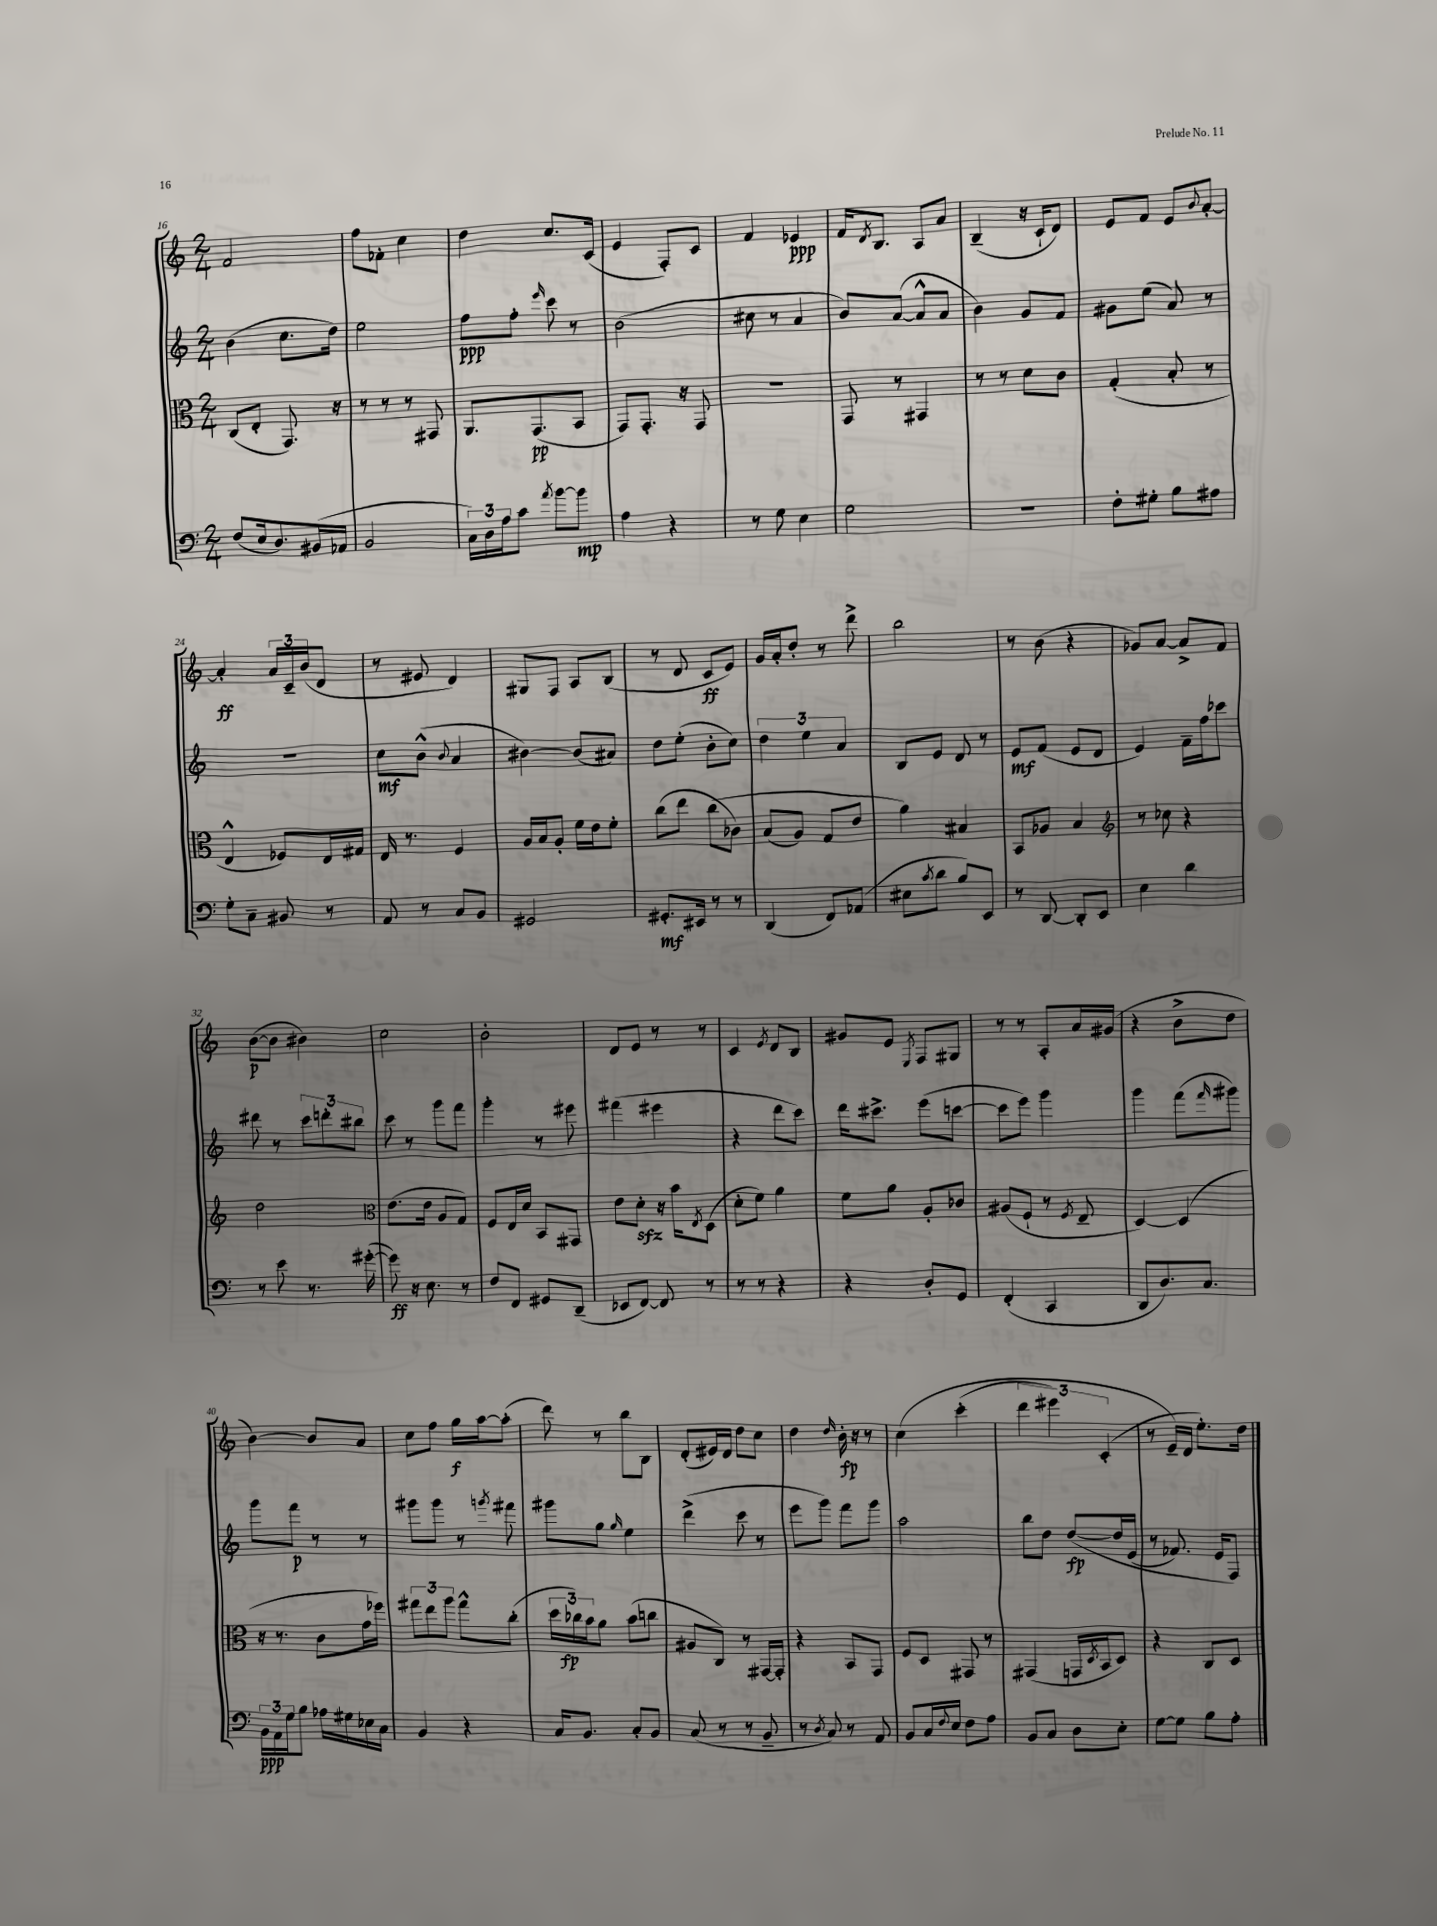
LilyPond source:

<<
\new StaffGroup <<
\new Staff = "s0" {
    \clef treble \key c \major \numericTimeSignature \time 2/4
    f'2 |
    f''8 fes'8-. c''4 |
    d''4 c''8. c'16( |
    e'4 f8-.) c'8 |
    f'4 ees'4\ppp |
    f'16 \acciaccatura { d'8 } b8. a8 a'8 |
    b4--( r16 c'16-! d'8) |
    e'8 f'8 e'8 \appoggiatura { b'8 } a'8~-. |
    a'4-.\ff \tuplet 3/2 { a'16 c'16-- b'16( } d'8 |
    r8 eis'8 d'4) |
    gis8 f8 a8 b8( |
    r8 d'8 c'8\ff e'8) |
    g'16 a'16-. d''8-. r8 d'''8-> |
    b''2 |
    r8 b'8( r4 |
    ges'8) a'8~ a'8-> f'8 |
    b'8~\p( b'8 bis'4) |
    c''2 |
    b'2-. |
    d'8 e'8 r8 r8 |
    c'4 \acciaccatura { e'8 } d'8 b8 |
    gis'8 e'8 \acciaccatura { e8 } f8 gis8 |
    r8 r8 a8-. a'16 gis'16( |
    r4 b'8-> d''8 |
    b'4~) b'8 a'8 |
    c''8 f''8 g''16\f a''16~ a''8-.( |
    d'''8) r8 b''8 b8 |
    d'8-.( eis'16) d'16 d''8 c''8 |
    d''4 \grace { d''16 } b'16-.\fp r16 r8 |
    c''4\( c'''4-.( |
    \tuplet 3/2 { d'''4 eis'''4) c'4-.( } |
    r8 e'16--\) d'16 e''8.-.) d''16 \bar "|." |
}
\new Staff = "s1" {
    \clef treble \key c \major \numericTimeSignature \time 2/4
    b'4( c''8. d''16) |
    e''2 |
    f''8\ppp f''8-. \grace { e'''16 } c'''8 r8 |
    b'2( |
    cis''8 r8 a'4 |
    b'8) a'8~( a'8-^ a'8 |
    b'4) g'8 f'8 |
    gis'8 e''8( a'8) r8 |
    R2 |
    c''8\mf b'8-^( \appoggiatura { b'8 } a'4 |
    bis'4~) bis'8( ais'8) |
    d''8 e''8-.( b'8-. c''8) |
    \tuplet 3/2 { d''4 e''4 a'4 } |
    b8 e'8 d'8 r8 |
    e'8\mf f'8( e'8 d'8 |
    e'4) f'16-- f''16 ces'''8 |
    dis'''8 r8 \tuplet 3/2 { c'''8 d'''8-. bis''8 } |
    c'''8 r8 g'''8 f'''8 |
    g'''4-. r8 eis'''8 |
    fis'''4( eis'''4 |
    r4 d'''8 c'''8) |
    d'''16 cis'''8.-> e'''8( c'''8~ |
    c'''8 e'''8) g'''4 |
    g'''4 f'''8( \grace { f'''16 } gis'''8) |
    g'''8 f'''8\p r8 r8 |
    gis'''8 gis'''8 r8 \acciaccatura { g'''8 } fis'''8 |
    gis'''8 g''8 \grace { g''16 } e''4 |
    d'''4->( c'''8 r8 |
    e'''8 g'''8) f'''8 g'''8 |
    a''2 |
    b''8 d''8 d''8~\fp\( d''16 e'16( |
    r8 fes'8.) e'16 f8\) \bar "|." |
}
\new Staff = "s2" {
    \clef alto \key c \major \numericTimeSignature \time 2/4
    c8( e8-. g,8.) r16 |
    r8 r8 r8 gis,8 |
    a,8. g,8.\pp( b,8 |
    g,8) g,8.-. r16 g,8 |
    R2 |
    g,8 r8 gis,4 |
    r8 r8 d'8 c'8 |
    g4-.( b8-. r8 |
    e4-^ fes8) e16 gis16 |
    e16 r8. f4 |
    a16 b16 a8-. f'16 e'16 f'8-. |
    c''8( e''8 c''8\( ces'8) |
    b8( a8) g8 e'8 |
    a'4\) bis4 |
    b,8 aes8 b4 |
    \clef treble r8 ces''8 r4 |
    d''2 |
    \clef alto e'8.( e'16 a8 g8) |
    f8 e16 d'16 b,8 gis,8 |
    e'8 d'8-.\sfz r16 b'16 \acciaccatura { e8 } d8( |
    d'8-. f'8) a'4 |
    f'8 a'8 a8-. ces'8 |
    ais8( f8-! r8 \acciaccatura { f8 } e8-- |
    d4~) d4( |
    r16 r8. c'8 g'16 fes''16) |
    \tuplet 3/2 { gis''8 e''8 a''8 } gis''8-^ c''8-.( |
    \tuplet 3/2 { d''16 ces''16\fp) b'16 } a'8 b'8( c''8 |
    ais8 c8) r8 gis,16~ gis,16-. |
    r4 b,8 g,8 |
    f8 d8 gis,8 r8 |
    gis,4( g,16 \acciaccatura { d8 } b,16 d8) |
    r4 c8 d8 \bar "|." |
}
\new Staff = "s3" {
    \clef bass \key c \major \numericTimeSignature \time 2/4
    f8( e16 d8.) bis,16( aes,16 |
    b,2 |
    \tuplet 3/2 { c16) d16 a16 } c'8 \acciaccatura { a'8 } b'8~ b'8\mp |
    a4 r4 |
    r8 g8 e4 |
    g2 |
    R2 |
    f8-. gis8-. b8 ais8 |
    g8-. c8-- bis,8 r8 |
    a,8 r8 c8 b,8 |
    gis,2 |
    gis,8.-.\mf eis,16 r8 r8 |
    d,4( f,8) aes,8( |
    eis8 \acciaccatura { c'8 } d'8 b8) e,8 |
    r8 d,8~ d,8-. e,8 |
    e4 d'4 |
    r8 e'8 r8. gis'16~-.( |
    gis'8\ff) r16 e8. r8 |
    f8 f,8 gis,8 d,8--( |
    ees,8 f,8~) f,8 r8 |
    r8 r8 r4 |
    r4 d8-. g,8 |
    f,4-.( c,4 |
    d,8 d8.) c8. |
    \tuplet 3/2 { b,16\ppp a,16 g16 } b8 aes16 gis16 ees16 c16 |
    b,4 r4 |
    c16 b,8. c8-. b,8 |
    c8( r8 r8 b,8-- |
    r8 \acciaccatura { d8 } c8) r8 a,8 |
    b,8 c16 \appoggiatura { f8 } e16 f8 a8 |
    b,8 c8 d8 e8-. |
    g8~ g8 b8 a8-. \bar "|." |
}
>>
>>
\layout { \context { \Score currentBarNumber = #16 } }
